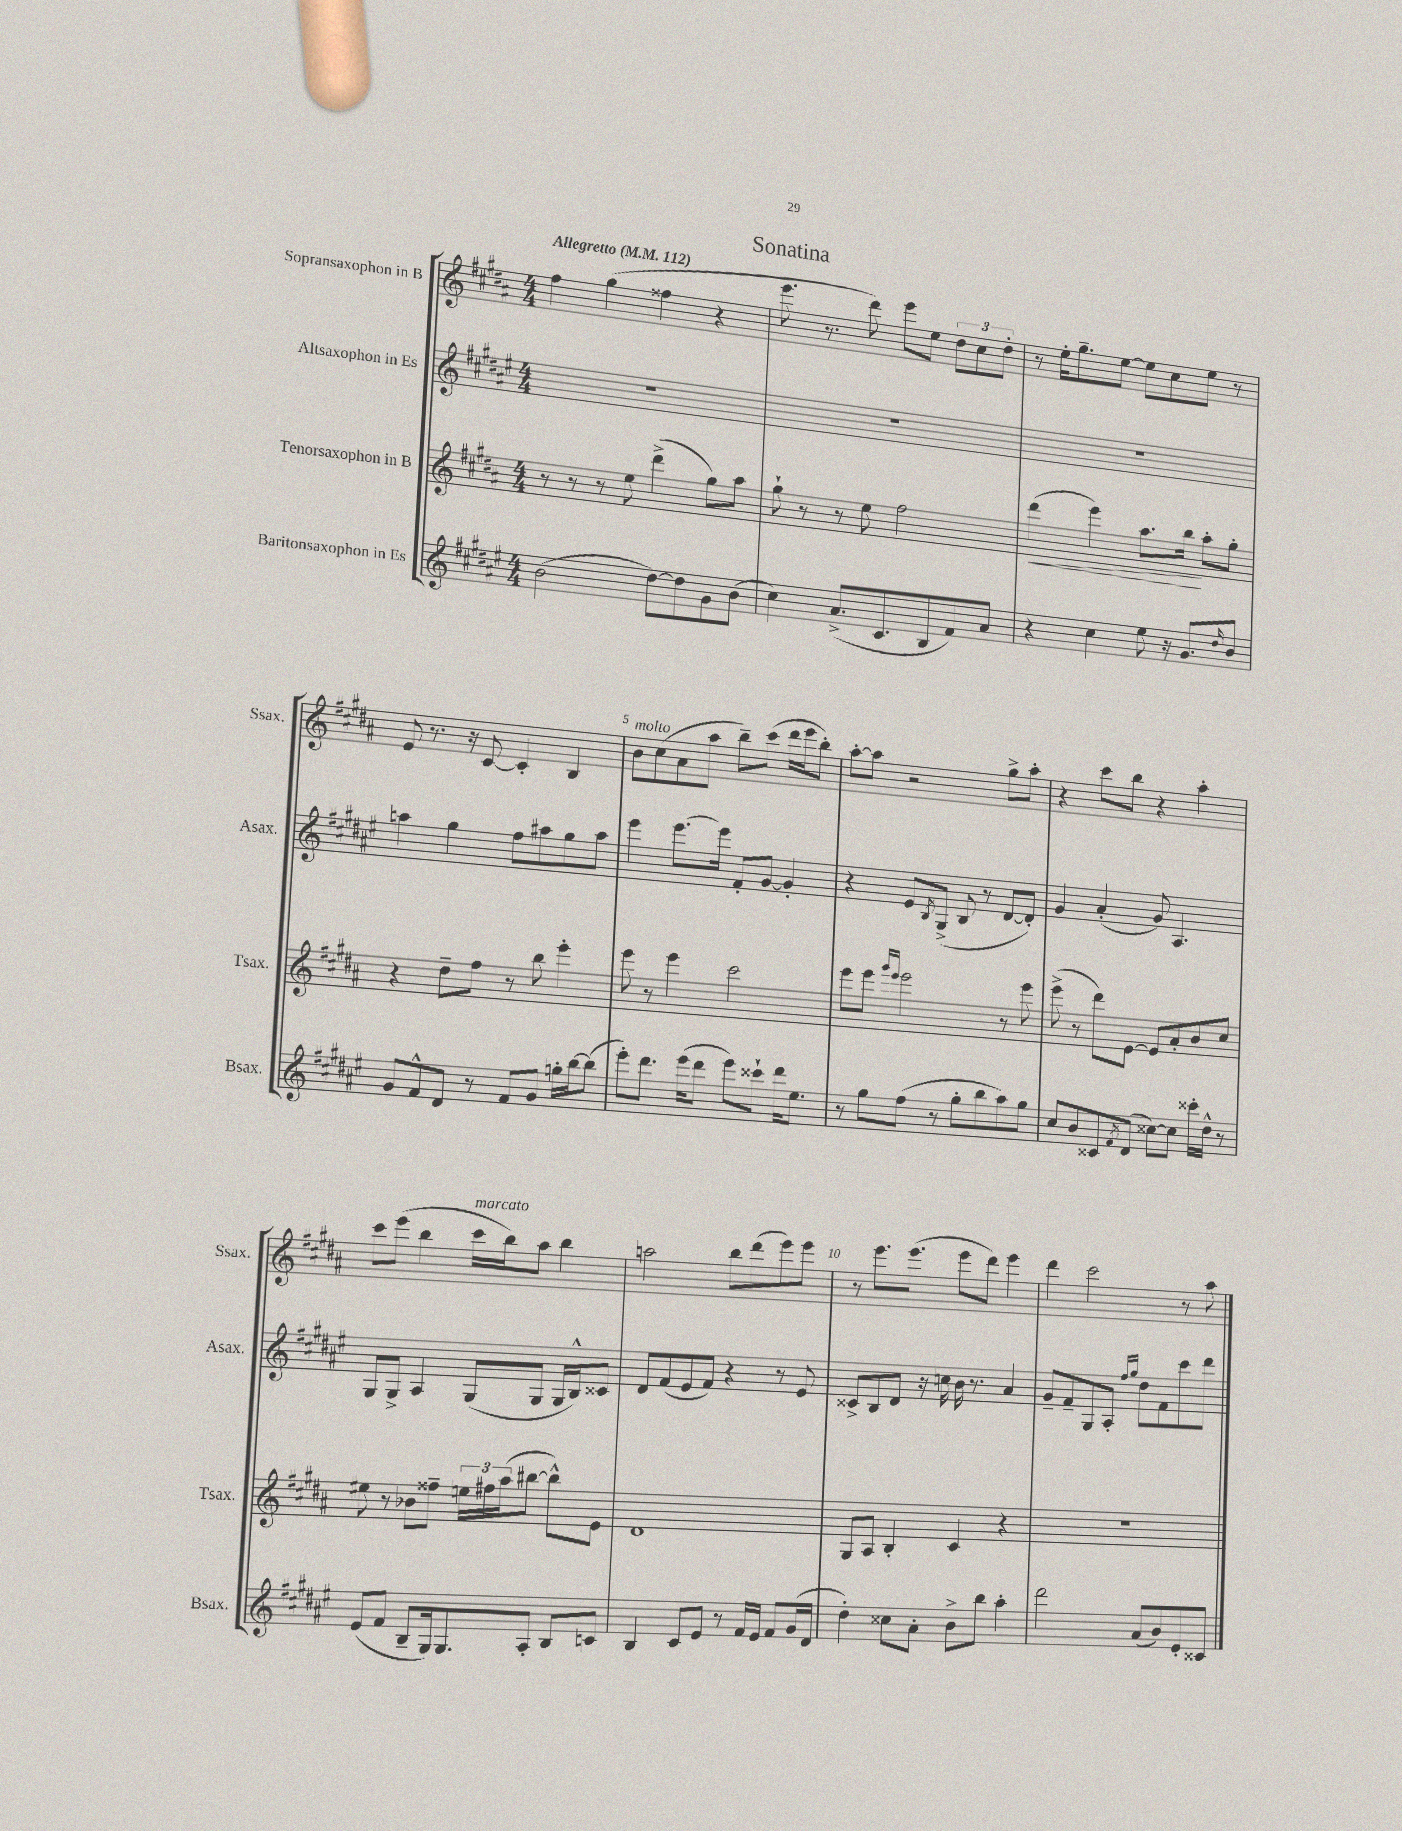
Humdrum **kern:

**kern	**kern	**dynam	**kern	**kern
*part4	*part3	*part3	*part2	*part1
*staff4	*staff3	*staff3	*staff2	*staff1
*I"Baritonsaxophon in Es	*I"Tenorsaxophon in B	*	*I"Altsaxophon in Es	*I"Sopransaxophon in B
*I'Bsax.	*I'Tsax.	*	*I'Asax.	*I'Ssax.
*clefG2	*clefG2	*	*clefG2	*clefG2
*k[f#c#g#d#a#e#]	*k[f#c#g#d#a#]	*	*k[f#c#g#d#a#e#]	*k[f#c#g#d#a#]
*M4/4	*M4/4	*	*M4/4	*M4/4
*MM112	*MM112	*	*MM112	*MM112
=1	=1	=1	=1	=1
!	!	!	!	!LO:TX:a:B:t=Allegretto
(2b\	8r	.	1r	4ff#\
.	8r	.	.	.
.	8r	.	.	(4gg#\
.	8ee\	.	.	.
[8dd#\L)	(4ddd#^\	.	.	4ff##X\
8dd#\]	.	.	.	.
8g#\	8gg#\L)	.	.	4r
(8b\J	8aa#\J	.	.	.
=2	=2	=2	=2	=2
4cc#\)	8gg#`\	.	1r	8.eee\
.	8r	.	.	.
.	.	.	.	8.r
(8.a#^/L	8r	.	.	.
.	8ee\	.	.	8ddd#\)
8.c#/	.	.	.	.
.	2ff#\	.	.	8eee\L
8B/	.	.	.	8ee\J
8f#/)	.	.	.	12dd#\L
.	.	.	.	12cc#\
8a#/J	.	.	.	.
.	.	.	.	12dd#'\J
=3	=3	=3	=3	=3
!	!	!LO:HP:b	!	!
4r	(4ddd#\	<	1r	8r
.	.	.	.	16ee'\KL
.	.	.	.	8.gg#~\
4cc#\	4eee\)	.	.	.
.	.	.	.	[8ee\J
8ee#\	8.aa#\L	.	.	8ee\L]
16r	.	.	.	8cc#\
8.g#/L	16bb\Jk	.	.	.
.	8aa#'\L	[	.	8ee\J
16qqdd#/	.	.	.	.
8b/J	8gg#'\J	.	.	8r
!!LO:LB:g=z
=4	=4	=4	=4	=4
8g#/L	4r	.	4aan\	8e/
8f#^^/	.	.	.	8.r
8d#/J	8dd#~\L	.	4gg#\	.
.	.	.	.	16r
8r	8ff#\J	.	.	[8c#/
8f#/L	8r	.	8ff#\L	4c#'/]
8g#/J	8bb\	.	8aa#X\	.
16ggn'\LL	4eee'\	.	8gg#\	4B/
[16bb\J	.	.	.	.
(8bb\J]	.	.	8aa#\J	.
=5	=5	=5	=5	=5
!	!	!	!	!LO:TX:a:i:t=molto
8eee#'\L)	8eee\	.	4eee#\	8b\L
8.ddd#\J	8r	.	.	(8cc#\
.	4eee\	.	[8.eee#\L	8a#\
(16eee#\KL	.	.	.	.
8ddd#\J	.	.	.	8aa#\J
.	.	.	16eee#\Jk]	.
8eee#\L)	2ccc#\	.	8f#'/L	8bb~\L)
8ccc##X`\J	.	.	[8g#/J	(8ccc#\J
16ddd#\KL	.	.	4g#'/]	16ddd#\LL
8.ee#\J	.	.	.	16eee\J
.	.	.	.	8bb'\J)
=6	=6	=6	=6	=6
8r	8eee\L	.	4r	[8aa#'\L
8gg#\L	8eee\J	.	.	8aa#\J]
.	16qqggg#/LL	.	.	.
.	16qqeee/JJ	.	.	.
(8ff#\J	2eee\	.	8e#/L	2r
.	.	.	8qB/	.
8r	.	.	(8G#^/J	.
8gg#'\L	.	.	8B/	.
8bb\	.	.	8r	.
8aa#\)	8r	.	[8d#/L	8gg#^\L
8gg#\J	8eee\	.	8d#'/J])	8aa#'\J
=7	=7	=7	=7	=7
8cc#/L	(8eee^\	.	4g#/	4r
8b/	8r	.	.	.
8c##X/	8ddd#\L)	.	(4a#'/	8ccc#\L
8qf#/	.	.	.	.
(8d#/J	[8e\J	.	.	8bb\J
[8cc##X\L)	8e/L]	.	8g#/)	4r
8cc##\J]	8a#'/	.	4.A#/	.
16ccc##X'\LL	8b/	.	.	4aa#'\
16dd#^^\JJ	.	.	.	.
8r	8cc#/J	.	.	.
!!LO:LB:g=z
=8	=8	=8	=8	=8
(8e#/L	8ee#X\	.	8G#/L	8ccc#\L
8f#/J	8r	.	8G#^/J	(8eee\J
8B~/L	8b-X\L	.	4A#/	4bb\
16G#/k)	8ff##X~\J	.	.	.
8.G#/	.	.	.	.
!	!	!	!	!LO:TX:a:i:t=marcato
.	24een\LL	.	(8G#/L	16ccc#\LL
.	24ff#X\	.	.	.
.	.	.	.	16bb\J)
.	(24aa#\J	.	.	.
8A#'/J	[8bb#X\J	.	8G#/J	8aa#\J
8B/L	8bb#^^\L])	.	16G#/LL	4bb\
.	.	.	16B^^/J)	.
8cn/J	8e\J	.	8c##X/J	.
=9	=9	=9	=9	=9
4B/	1d#	.	8d#/L	2aan\
.	.	.	(8f#/	.
8c#/L	.	.	8e#/	.
8e#/J	.	.	8f#/J)	.
8r	.	.	4r	8bb\L
16f#/LL	.	.	.	(8ddd#\
16e#/JJ	.	.	.	.
8f#/L	.	.	8r	8eee\)
(16g#/L	.	.	8e#/	8eee\J
16d#/JJ	.	.	.	.
=10	=10	=10	=10	=10
4dd#'\)	8G#/L	.	8c##X^/L	8r
.	8A#/J	.	8B/	8.eee\L
8cc##X\L	4B'/	.	8d#/J	.
.	.	.	.	(8.eee\J
8a#'\J	.	.	16r	.
.	.	.	16ccn\	.
8b^\L	4c#/	.	16b\	8eee\L
.	.	.	8.r	.
8bb\J	.	.	.	8ddd#\J)
4aa#'\	4r	.	4a#/	4eee\
=11	=11	=11	=11	=11
2ddd#\	1r	.	8g#~/L	4ddd#\
.	.	.	8f#~/	.
.	.	.	8G#/	2ccc#\
.	.	.	8A#'/J	.
.	.	.	16qqff#/LL	.
.	.	.	16qqgg#/JJ	.
(8a#/L	.	.	8dd#\L	.
8b/)	.	.	8f#\	.
8e#'/	.	.	8ccc#\	8r
8c##X/J	.	.	8ddd#\J	8aa#\
==	==	==	==	==
*-	*-	*-	*-	*-
